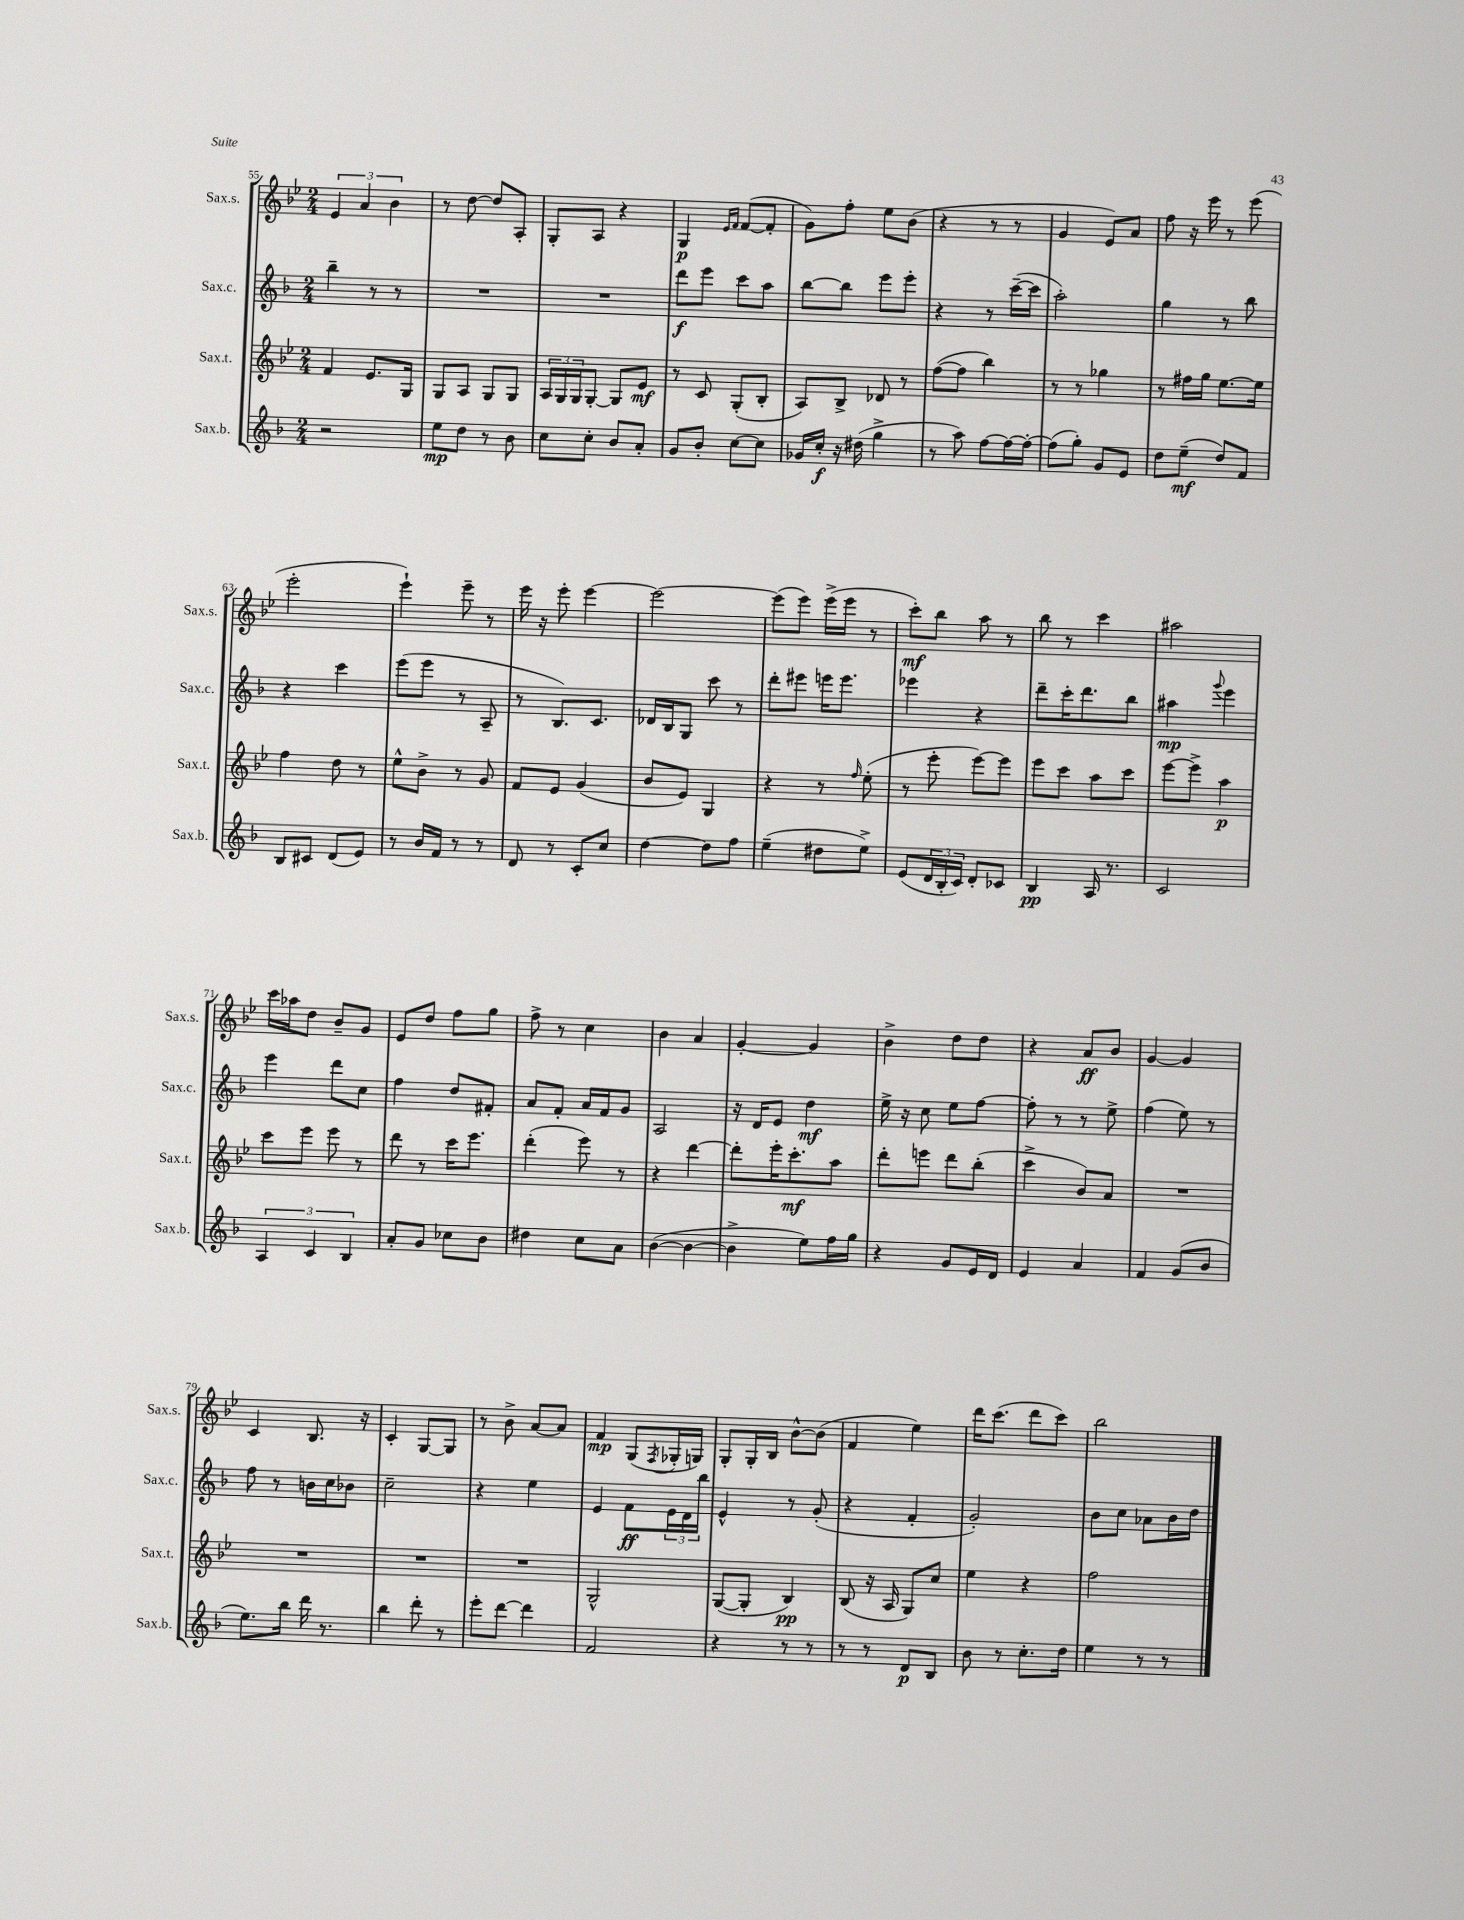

**kern	**kern	**kern	**kern
*staff4	*staff3	*staff2	*staff1
*clefG2	*clefG2	*clefG2	*clefG2
*k[b-]	*k[b-e-]	*k[b-]	*k[b-e-]
*M2/4	*M2/4	*M2/4	*M2/4
2r	4f/	4bb-~\	6e-/
.	.	.	6a/
.	8.e-/L	8r	.
.	.	.	6b-\
.	.	8r	.
.	16G/Jk	.	.
=	=	=	=
8ee\L	8G/L	2r	8r
8dd\J	8A/J	.	[8dd\
8r	8G/L	.	8dd/]L
8b-\	8G/J	.	8A'/J
=	=	=	=
8cc\L	24A/LL	2r	8G'/L
.	24G/	.	.
.	24G/J	.	.
8cc'\J	[8G'/J	.	8A/J
8b-/L	8G/]L	.	4r
8a'/J	8e-/J	.	.
=	=	=	=
8g/L	8r	8ddd\L	4G/
8b-'/J	8c/	8eee\J	.
.	.	.	16qqe-/LL
.	.	.	16qqf/JJ
[8cc\L	(8G'/L	8ccc\L	([8f/L
8cc\]J	8B-'/J	8aa\J	8f'/]J
=	=	=	=
16g-/LL	8A/L)	[8bb-\L	8g\L)
16cc'/JJ	.	.	.
16r	8B-^/J	8bb-\]J	8ff'\J
(16dd#\	.	.	.
4gg^\	8d-/	8eee\L	8ee-\L
.	8r	8eee'\J	(8b-\J
=	=	=	=
8r	([8ff\L	4r	4r
8aa\)	8ff\]J	.	.
[8ff\L	4bb-\)	8r	8r
16ff\_L	.	([16ccc~\LL	8r
16ff'\_JJ	.	16ccc\]JJ	.
=	=	=	=
(8ff\]L	8r	2aa'\)	4g/
8gg'\J)	8r	.	.
8g/L	4gg-\	.	8e-/L)
8e/J	.	.	8a/J
=	=	=	=
8dd\L	8r	4gg\	8ff\
(8ee~\J	16ff#\LL	.	16r
.	16gg\JJ	.	16eee-\
8dd/L)	[8.ee-\L	8r	8r
8f/J	.	8bb-\	(8eee-\
.	16ee-\]Jk	.	.
=	=	=	=
8B-/L	4ff\	4r	2eee-'\
8c#/J	.	.	.
(8d/L	8dd\	4ccc\	.
8e/J)	8r	.	.
=	=	=	=
8r	8ee-^^\L	(8eee\L	4eee-`\)
16b-/LL	8b-^\J	8eee\J	.
16f/JJ	.	.	.
8r	8r	8r	8eee-~\
8r	8g/	8A~/	8r
=	=	=	=
8d/	8f/L	8r	16eee-\
.	.	.	16r
8r	8e-/J	8.B-/L)	8eee-'\
8c'/L	(4g/	.	[4eee-\
.	.	8.c/J	.
8cc/J	.	.	.
=	=	=	=
[4dd\	8b-/L	16d-/LL	2eee-\_
.	.	16B-/J	.
.	8e-/J)	8G/J	.
8dd\]L	4G/	8ccc\	.
8ff\J	.	8r	.
=	=	=	=
(4ee~\	4r	8ddd'\L	(8eee-\]L
.	.	8eee#\J	8eee-\J)
8dd#\L	8r	16eee\LK	(16eee-^\LL
.	.	8.eee\J	16eee-\JJ
.	16qqff/	.	.
8ee^\J)	(8ee-'\	.	8r
=	=	=	=
(8e/L	8r	4eee-\	8ccc'\L)
24d/L	8eee-'\	.	8bb-\J
24B-'/	.	.	.
24c/JJ)	.	.	.
8d'/L	[8eee-\L)	4r	8aa\
8c-/J	8eee-\]J	.	8r
=	=	=	=
4B-/	8eee-\L	8ddd~\L	8bb-\
.	8ccc\J	16ccc'\K	8r
.	.	8.ddd\	.
16A/	8aa\L	.	4ccc\
8.r	.	.	.
.	8ccc\J	8bb-\J	.
=	=	=	=
2c/	[8eee-\L	4aa#\	2aa#\
.	8eee-^\]J	.	.
.	.	8qqggg/	.
.	4aa\	4eee\	.
=	=	=	=
6A/	8ccc\L	4eee\	16ccc\LL
.	.	.	16aa-\J
.	8eee-\J	.	8dd\J
6c/	.	.	.
.	8eee-\	8ddd\L	8b-~/L
6B-/	.	.	.
.	8r	8cc\J	8g/J
=	=	=	=
8a'/L	8ddd\	4ff\	8e-/L
8g/J	8r	.	8dd/J
8cc-\L	16ccc\LK	8dd/L	8ff\L
.	8.eee-\J	.	.
8b-\J	.	8f#'/J	8gg\J
=	=	=	=
4dd#\	(4ddd'\	8a/L	8ff^\
.	.	8f'/J	8r
8cc\L	8eee-\)	16a/LL	4cc\
.	.	16f/J	.
8a\J	8r	8g/J	.
=	=	=	=
([4b-\	4r	2A/	4b-\
4b-\_	[4ddd\	.	4a/
=	=	=	=
4b-^\]	8ddd'\]L	16r	[4g'/
.	.	16d/LK	.
.	16eee-'\K	8e/J	.
.	8.ccc'\	.	.
8ee\L)	.	4dd\	4g/]
16ff\L	8aa\J	.	.
16gg\JJ	.	.	.
=	=	=	=
4r	8ddd'\L	16ee^\	4b-^\
.	.	16r	.
.	8eee\J	8cc\	.
8g/L	8ddd\L	8ee\L	8dd\L
16e/L	(8bb-'\J	[8ff\J	8dd\J
16d/JJ	.	.	.
=	=	=	=
4e/	4ccc^\	8ff'\]	4r
.	.	8r	.
4a/	8b-/L)	8r	8a/L
.	8a/J	8ee^\	8b-/J
=	=	=	=
4f/	2r	(4ff\	[4g/
(8g/L	.	8ee\)	4g/]
8b-/J	.	8r	.
=	=	=	=
8.ee\L)	2r	8ff\	4c/
.	.	8r	.
16bb-\Jk	.	.	.
16ddd\	.	16b\LL	8.B-/
8.r	.	16cc\J	.
.	.	8b-\J	.
.	.	.	16r
=	=	=	=
4bb-\	2r	2cc~\	4c'/
8ddd'\	.	.	[8G/L
8r	.	.	8G/]J
=	=	=	=
8eee'\L	2r	4r	8r
[8ddd\J	.	.	8b-^\
4ddd\]	.	4ee\	[8a/L
.	.	.	8a/]J
=	=	=	=
2f/	2G^^/	4e/	4f/
.	.	8f\L	(8G/L
.	.	.	8qF/
.	.	24e\L	16G-'/L
.	.	24d\	.
.	.	.	16G/JJ)
.	.	24bb-\JJ	.
=	=	=	=
4r	([8G/L	4e^^/	8G'/L
.	8G'/]J	.	16G'/L
.	.	.	16B-/JJ
8r	4B-/)	8r	[8b-^^\L
8r	.	(8g'/	(8b-\]J
=	=	=	=
8r	(8B-/	4r	4f/
8r	16r	.	.
.	16A/	.	.
8d/L	8G/L)	4f'/	4ee-\)
8B-/J	8cc/J	.	.
=	=	=	=
8b-\	4ee-\	2g'/)	16ddd\LK
.	.	.	(8.ccc\J
8r	.	.	.
8.cc'\L	4r	.	8ddd\L
.	.	.	8ccc\J)
16dd\Jk	.	.	.
=	=	=	=
4ee\	2ff\	8b-\L	2bb-\
.	.	8cc\J	.
8r	.	8a-\L	.
8r	.	16b-\L	.
.	.	16dd\JJ	.
==	==	==	==
*-	*-	*-	*-
